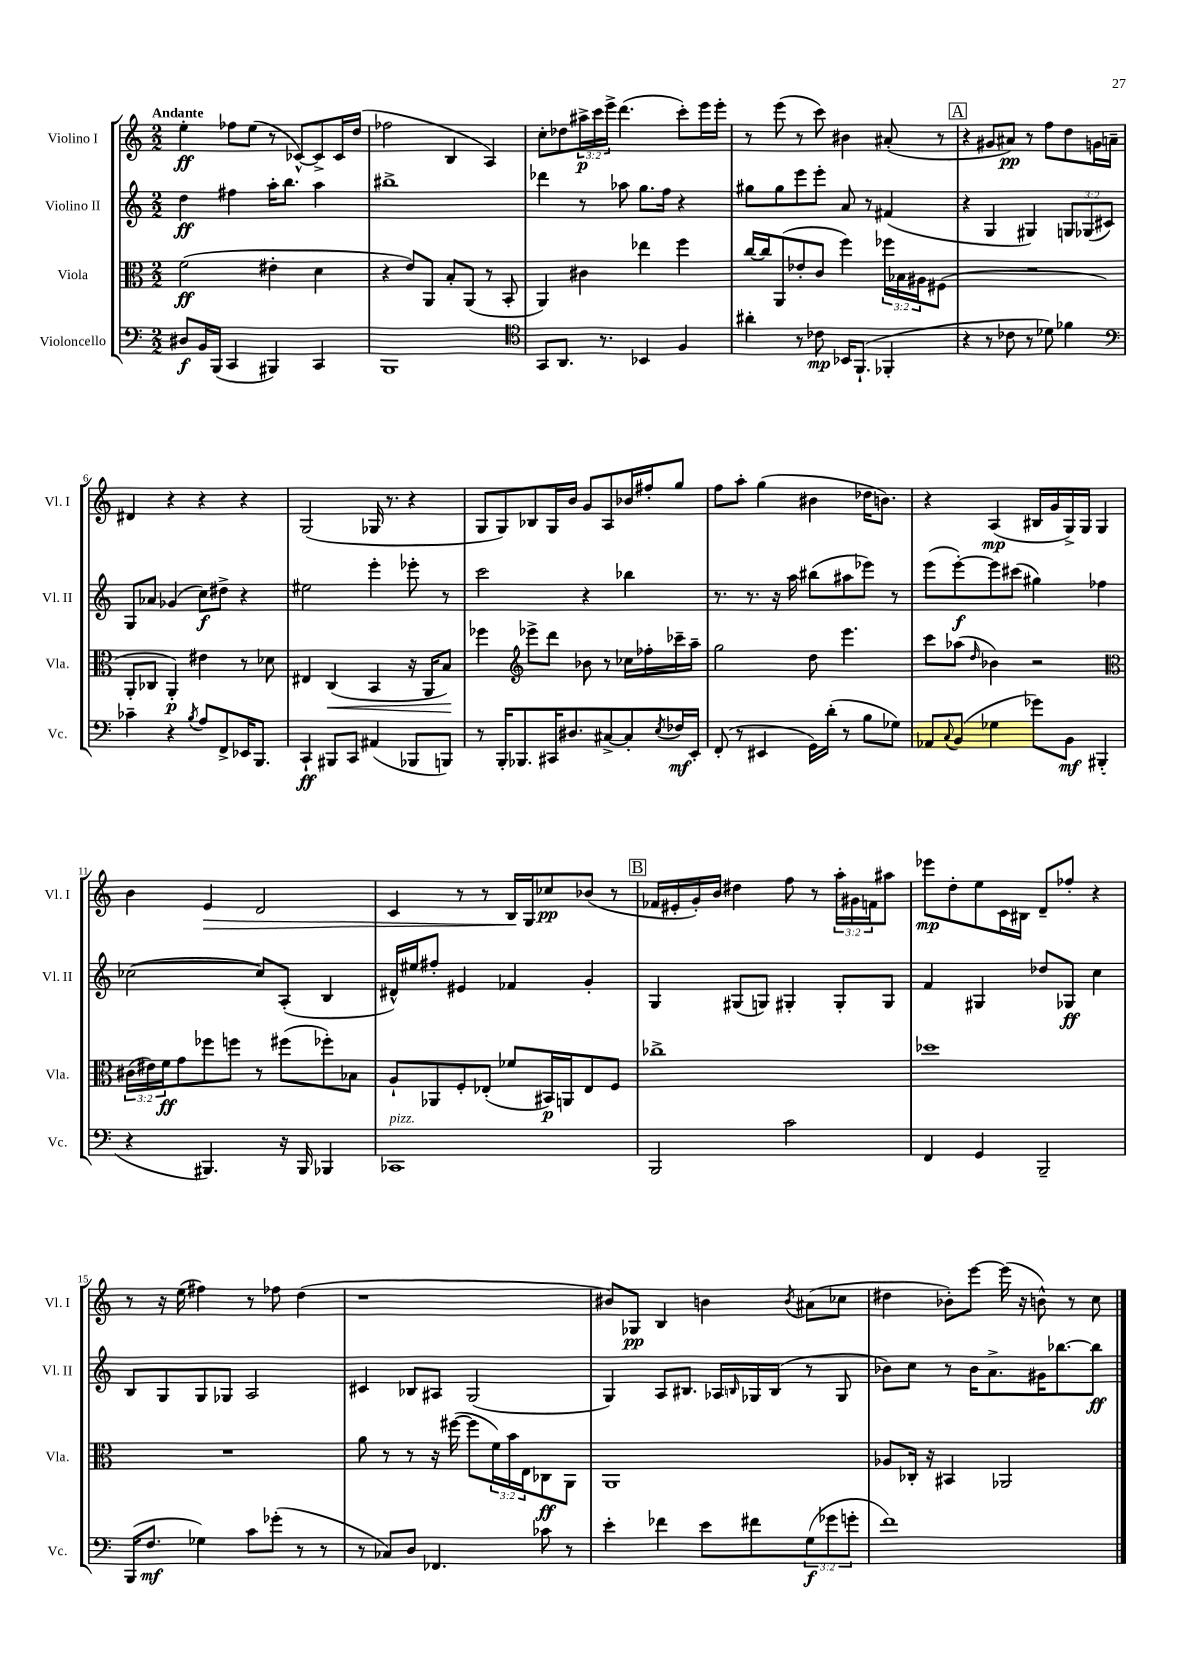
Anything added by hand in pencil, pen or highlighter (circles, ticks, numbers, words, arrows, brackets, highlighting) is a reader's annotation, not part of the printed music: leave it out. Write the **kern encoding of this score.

**kern	**kern	**kern	**kern
*staff4	*staff3	*staff2	*staff1
*clefF4	*clefC3	*clefG2	*clefG2
*k[]	*k[]	*k[]	*k[]
*M2/2	*M2/2	*M2/2	*M2/2
8D#	(2f	4dd	4ee'
16BB	.	.	.
(16BBB	.	.	.
4CC	.	4ff#	8ff-
.	.	.	(8ee
4BBB#)	4e#'	16aa'	8r
.	.	8.bb	.
.	.	.	[8c-^^)
4CC	4d	4aa	8c-^]
.	.	.	16c-
.	.	.	(16dd
=	=	=	=
1BBB	4r	1bb#^	2ff-
.	8e)	.	.
.	8AA	.	.
.	8B'	.	4B
.	(8AA	.	.
.	8r	.	4A)
.	8BB'	.	.
=	=	=	=
*clefC4	*	*	*
8GG	4AA)	4ddd-	8cc'
8.AA	.	.	8dd-
.	4c#	8r	24aa#^
.	.	.	24ccc
8.r	.	.	.
.	.	.	24eee^
.	.	8aa-	(4.ddd
4BB-	4ee-	8.gg	.
.	.	16ff	.
4F	4ff	4r	8ccc')
.	.	.	16eee
.	.	.	16eee'
=	=	=	=
4a#'	[16cc	8gg#	8r
.	16cc]	.	.
.	(8AA	8gg#	(8eee
8r	8e-'	8eee	8r
8c-	8c	8eee'	8ccc)
16BB-	4ff)	8a	4b#
(8.FF`	.	.	.
.	.	8r	.
4FF-'	24ff-	(4f#	(8a#'
.	24B-	.	.
.	24A#	.	.
.	(8F#	.	8r
=	=	=	=
4r	1r	4r	4r
8r	.	4G	8g#
8c-	.	.	8a#)
8r	.	4G#)	8r
8d-)	.	.	8ff
4f-	.	12G	8dd
.	.	(12G-	.
.	.	.	16g
.	.	12c#)	.
.	.	.	16a~
=	=	=	=
*clefF4	*	*	*
4c-~	8AA'	8G	4d#
.	8C-	8a-	.
4r	4AA')	(4g-	4r
8qB	.	.	.
8A	4e#	8cc)	4r
8FF^	.	8dd#^	.
16EE-	8r	4r	4r
8.BBB	.	.	.
.	8d-	.	.
=	=	=	=
4CC`	4E#	2ee#	(2G
8BBB#	(4C	.	.
8CC	.	.	.
(4AA#	4BB	4eee'	16G-
.	.	.	8.r
8BBB-	16r	8eee-'	4r
.	16AA	.	.
8BBB)	8B)	8r	.
=	=	=	=
8r	4ff-	2ccc	8G
16BBB'	.	.	8G)
8.BBB-	.	.	.
*	*clefG2	*	*
.	8eee-^	.	8B-
16CC#	8ddd	.	16G
8.D#	.	.	16b
.	8b-	4r	8g
[8C#^	8r	.	8A
8C#']	16cc-	4bb-	16b-
.	16ff-'	.	16ff#'
8qE	.	.	.
16F-	16ccc-~	.	8gg
16EE'	16aa~	.	.
=	=	=	=
(8FF'	2gg	8.r	8ff
8r	.	.	8aa'
.	.	8.r	.
4EE#	.	.	(4gg
.	.	16r	.
.	.	16aa	.
16GG)	8dd	(8bb#	4b#
(16d'	.	.	.
8r	4.eee	8aa#	.
8B	.	8eee-)	16dd-
.	.	.	8.b)
8G-)	.	8r	.
=	=	=	=
8AA-	8ccc	(8eee	4r
8qqC	.	.	.
(8BB	(8aa-	[8eee')	.
.	16qqdd	.	.
4G-	4b-)	8eee]	(4A
.	.	(8ccc#	.
8g-)	2r	4gg#)	16B#
.	.	.	16g
8BB	.	.	16G^)
.	.	.	16G
(4BBB#'	.	4ff-	4G
=	=	=	=
*	*clefC3	*	*
4r	(24c#	([2cc-	4b
.	24e#)	.	.
.	24f	.	.
.	8g	.	.
4.BBB#)	8ff-	.	4e
.	8ff	.	.
.	8r	8cc-])	2d
16r	(8ff#	(8A'	.
16BBB#	.	.	.
4BBB-	8ff-')	4B	.
.	8B-	.	.
=	=	=	=
1CC-	8A`	16d#^^)	4c
.	.	16ee#	.
.	8AA-	8ff#'	.
.	8F'	4e#	8r
.	(8E-'	.	8r
.	8f-	4f-	16B
.	.	.	16G
.	16BB#)	.	8cc-
.	16AA	.	.
.	8E-	4g'	(8b-
.	8F	.	8r
=	=	=	=
2BBB	1cc-^	4G	16f-
.	.	.	16e#'
.	.	.	16g')
.	.	.	16b
.	.	(8G#	4dd#
.	.	8G)	.
2c	.	4G#'	8ff
.	.	.	8r
.	.	8G#'	24aa'
.	.	.	24g#
.	.	.	24f
.	.	8G#	8aa#
=	=	=	=
4FF	1dd-	4f	8eee-
.	.	.	8dd'
4GG	.	4G#	8ee
.	.	.	16c
.	.	.	16B#
2BBB~	.	8dd-	8d~
.	.	8G-	8ff-'
.	.	4cc	4r
=	=	=	=
(16BBB	1r	8B	8r
8.F	.	.	.
.	.	8G	16r
.	.	.	(16ee
4G-)	.	8G	4ff#)
.	.	8G-	.
8c	.	2A	8r
(8g-'	.	.	8ff-
8r	.	.	(4dd
8r	.	.	.
=	=	=	=
8r	8a	4c#	1r
8C-)	8r	.	.
8D	8r	8B-	.
4.FF-	16r	8A#	.
.	([16ff#	.	.
.	8ff#]	(2G	.
.	24f)	.	.
.	24b	.	.
.	24E	.	.
8c-	8C-	.	.
8r	8AA	.	.
=	=	=	=
4e'	1AA	4G)	8b#)
.	.	.	8G-
4f-	.	8A	4B
.	.	8.B#	.
8e	.	.	4b
.	.	16A-	.
.	.	16qqB	.
8f#	.	16G-	.
.	.	(16B	.
.	.	.	8qb
(12G	.	8r	(8a#
12g-	.	.	.
.	.	8G-	8cc-
12g'	.	.	.
=	=	=	=
1f)	8A-	8b-)	4dd#
.	16C-'	8cc	.
.	16r	.	.
.	4BB#	8r	8b-')
.	.	16b-	[8eee
.	.	8.a^	.
.	2AA-	.	(16eee]
.	.	.	16r
.	.	16g#	8b^^)
.	.	[8.bb-	.
.	.	.	8r
.	.	8bb-]	8cc
==	==	==	==
*-	*-	*-	*-
